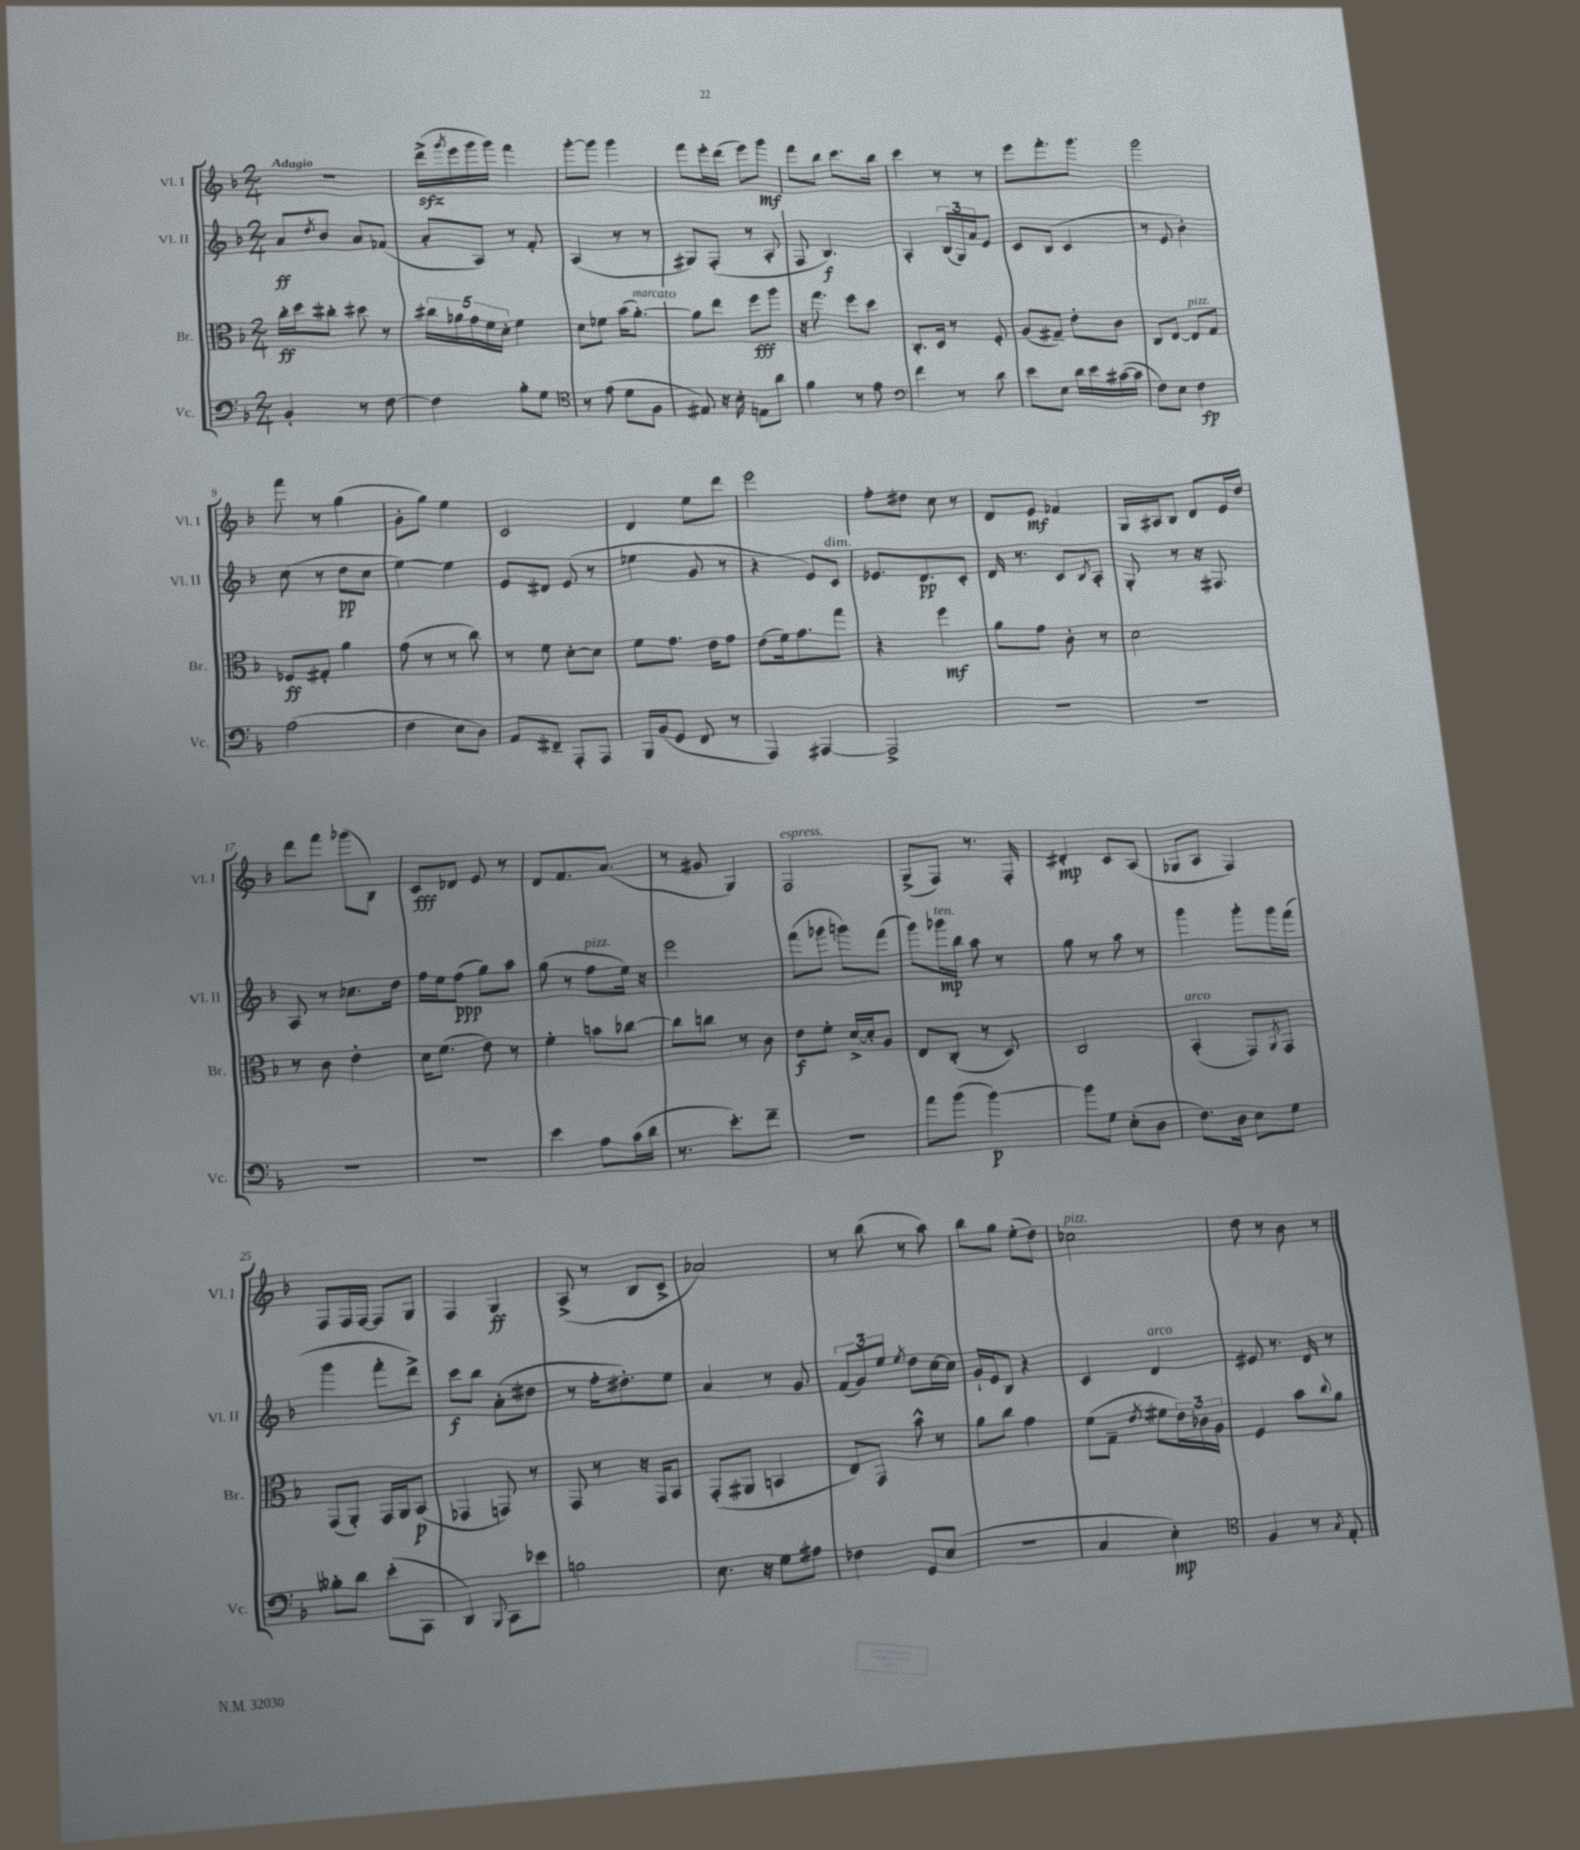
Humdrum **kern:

**kern	**dynam	**kern	**dynam	**kern	**dynam	**kern	**dynam
*part4	*part4	*part3	*part3	*part2	*part2	*part1	*part1
*staff4	*staff4	*staff3	*staff3	*staff2	*staff2	*staff1	*staff1
*I"Vc.	*	*I"Br.	*	*I"Vl. II	*	*I"Vl. I	*
*I'Vc.	*	*I'Br.	*	*I'Vl. II	*	*I'Vl. I	*
*clefF4	*	*clefC3	*	*clefG2	*	*clefG2	*
*k[b-]	*	*k[b-]	*	*k[b-]	*	*k[b-]	*
*M2/4	*	*M2/4	*	*M2/4	*	*M2/4	*
=1	=1	=1	=1	=1	=1	=1	=1
!	!	!	!	!	!	!LO:TX:a:B:t=Adagio	!
4BB-'/	.	16cc'\LL	ff	8a/L	ff	2r	.
.	.	16dd\J	.	.	.	.	.
.	.	.	.	8qdd/	.	.	.
.	.	8cc#X'\J	.	8b-/J	.	.	.
8r	.	8dd#X\	.	8a/L	.	.	.
[8F\	.	8r	.	(8f-X/J	.	.	.
=2	=2	=2	=2	=2	=2	=2	=2
4F\]	.	20cc#X\LL	.	8a'/L	.	(16dddzz^\LL	.
.	.	20a-X\	.	.	.	.	.
.	.	.	.	.	.	8qggg/	.
.	.	.	.	.	.	16eee\	.
.	.	20g\	.	.	.	.	.
.	.	.	.	8A/J)	.	16ggg\	.
.	.	20f\	.	.	.	.	.
.	.	.	.	.	.	16ggg\JJ)	.
.	.	20d'\JJ	.	.	.	.	.
8B-'\L	.	4f\	.	8r	.	4fff\	.
8G\J	.	.	.	8f'/	.	.	.
=3	=3	=3	=3	=3	=3	=3	=3
*clefC4	*	*	*	*	*	*	*
8r	.	8d\L	.	(4A/	.	[8ggg'\L	.
(8e\	.	8f-X\J	.	.	.	8ggg\J]	.
8d\L	.	(16b-\KL	.	8r	.	4ggg\	.
!	!	!LO:TX:a:i:t=marcato	!	!	!	!	!
.	.	[8.a'\J)	.	.	.	.	.
8F\J	.	.	.	8r	.	.	.
=4	=4	=4	=4	=4	=4	=4	=4
8E#X/)	.	8a\L]	.	8G#X/L)	.	8fff\L	.
16r	.	8ee\J	.	(8F'/J	.	16eee'\L	.
16B-'\	.	.	.	.	.	(16ddd\JJ	.
8En\L	.	8ff\L	fff	8r	.	8eee\L)	.
8a\J	.	8aa\J	.	8A'/	.	8ggg\J	mf
=5	=5	=5	=5	=5	=5	=5	=5
4f\	.	16r	.	8F/	.	8fff\L	.
.	.	8.gg\	.	.	.	.	.
.	.	.	.	4.B-/)	f	8bb-\J	.
8r	.	8ff\L	.	.	.	8.ccc\L	.
8e\	.	8dd\J	.	.	.	.	.
.	.	.	.	.	.	16bb-\Jk	.
=6	=6	=6	=6	=6	=6	=6	=6
*clefF4	*	*	*	*	*	*	*
4f\	.	8.C'/L	.	4A'/	.	4ccc\	.
.	.	16D/Jk	.	.	.	.	.
8r	.	8r	.	(24B-/LL	.	8r	.
.	.	.	.	24G/)	.	.	.
.	.	.	.	24a/J	.	.	.
8d\	.	8F'/	.	8e/J	.	8r	.
=7	=7	=7	=7	=7	=7	=7	=7
8e\L	.	(8A/L	.	8c/L	.	8eee\L	.
8E\J	.	8G#X~/J)	.	(8B-/J	.	8.fff'\	.
16d\LL	.	8e'\L	.	4c/	.	.	.
16e\	.	.	.	.	.	8.ggg\J	.
([16c#X\	.	8c\J	.	.	.	.	.
16c#\JJ]	.	.	.	.	.	.	.
=8	=8	=8	=8	=8	=8	=8	=8
8F\L)	.	8C/L	.	8r	.	2ggg\	.
8E\J	.	[8E/J	.	8e/	.	.	.
!	!	!LO:TX:a:i:t=pizz.	!	!	!	!	!
4F\	fp	8E/L]	.	4b-'\)	.	.	.
.	.	8G/J	.	.	.	.	.
!!LO:LB:g=z
=9	=9	=9	=9	=9	=9	=9	=9
(2A\	.	8F-X/L	ff	(8cc\	.	8fff\	.
.	.	8G#X'/J	.	8r	.	8r	.
.	.	4a\	.	8dd\L	pp	(4gg\	.
.	.	.	.	8cc\J	.	.	.
=10	=10	=10	=10	=10	=10	=10	=10
4F\	.	(8g\	.	[4ee\)	.	8g'\L	.
.	.	8r	.	.	.	8gg\J)	.
8E\L	.	8r	.	4ee\]	.	4ee\	.
8D\J)	.	8cc\)	.	.	.	.	.
=11	=11	=11	=11	=11	=11	=11	=11
8AA/L	.	8r	.	8e/L	.	2c/	.
8FF#X~/J	.	8f\	.	8d#X/J	.	.	.
8AAA'/L	.	[8d'\L	.	(8e/	.	.	.
8AAA/J	.	8d\J]	.	8r	.	.	.
=12	=12	=12	=12	=12	=12	=12	=12
16BBB-/LL	.	8f\L	.	4ee-X\	.	4d/	.
(16BB-/J	.	.	.	.	.	.	.
8GG/J	.	8.g\J	.	.	.	.	.
8FF/	.	.	.	8g/	.	8ee\L	.
.	.	16e\KL	.	.	.	.	.
8r	.	8g\J	.	8r	.	8ddd\J	.
=13	=13	=13	=13	=13	=13	=13	=13
4AAA/)	.	(8e\L	.	4r	.	2eee\	.
.	.	16f\k)	.	.	.	.	.
.	.	8.g\	.	.	.	.	.
[4AAA#X/	.	.	.	8e/L)	.	.	.
!	!	!	!	!LO:TX:a:i:t=dim.	!	!	!
.	.	8gg\J	.	8c/J	.	.	.
=14	=14	=14	=14	=14	=14	=14	=14
2AAA#^/]	.	4r	.	8.e-X/L	.	8ff'\L	.
.	.	.	.	.	.	8dd#X\J	.
.	.	.	.	8.d/	pp	.	.
.	.	4ff\	mf	.	.	8cc\	.
.	.	.	.	8c'/J	.	8r	.
=15	=15	=15	=15	=15	=15	=15	=15
2r	.	8a\L	.	16d/	.	8d/L	.
.	.	.	.	8.r	.	.	.
.	.	8g\J	.	.	.	8e/J	mf
.	.	8c'\	.	8c/L	.	4f-X/	.
.	.	.	.	8qB-/	.	.	.
.	.	8r	.	8A'/J	.	.	.
=16	=16	=16	=16	=16	=16	=16	=16
2r	.	2d\	.	8G'/	.	16G/LL	.
.	.	.	.	.	.	16A#X/J	.
.	.	.	.	8r	.	8B-/J	.
.	.	.	.	16r	.	8d/L	.
.	.	.	.	8.F#X/	.	.	.
.	.	.	.	.	.	16e/L	.
.	.	.	.	.	.	16dd/JJ	.
!!LO:LB:g=z
=17	=17	=17	=17	=17	=17	=17	=17
2r	.	8r	.	8A/	.	8ddd\L	.
.	.	8c\	.	8r	.	8fff\J	.
.	.	4e'\	.	8.cc-X\L	.	(8ggg-X\L	.
.	.	.	.	.	.	8B-\J)	.
.	.	.	.	16dd\Jk	.	.	.
=18	=18	=18	=18	=18	=18	=18	=18
2r	.	16d\KL	.	16ff\LL	.	8c/L	fff
.	.	(8.f\J	.	16ee\J	.	.	.
.	.	.	.	(8ff\J	ppp	8d-X/J	.
.	.	8e\)	.	8gg\L)	.	8e/	.
.	.	8r	.	8aa\J	.	8r	.
=19	=19	=19	=19	=19	=19	=19	=19
4e\	.	4f'\	.	(8gg\	.	8d/L	.
.	.	.	.	8r	.	8.f/	.
!	!	!	!	!LO:TX:a:i:t=pizz.	!	!	!
8A\L	.	8bn\L	.	8ff\L	.	.	.
.	.	.	.	.	.	(8.a/J	.
(16c\L	.	[8cc-X\J	.	16ee\Jk)	.	.	.
16d\JJ	.	.	.	16r	.	.	.
=20	=20	=20	=20	=20	=20	=20	=20
8.r	.	8cc-\L]	.	2eee\	.	8r	.
.	.	8ccn\J	.	.	.	8g#X/	.
8.e'\L)	.	.	.	.	.	.	.
.	.	8r	.	.	.	4G/)	.
8f~\J	.	8c\	.	.	.	.	.
=21	=21	=21	=21	=21	=21	=21	=21
!	!	!	!	!	!	!LO:TX:a:i:t=espress.	!
2r	.	8e\L	f	(8fff\L	.	2F/	.
.	.	8f'\J	.	8ggg-X\J	.	.	.
.	.	[16d^/LL	.	8gggn\L)	.	.	.
.	.	16d'/J]	.	.	.	.	.
.	.	8A/J	.	(8fff\J	.	.	.
=22	=22	=22	=22	=22	=22	=22	=22
8a\L	.	8E/L	.	8ggg\L)	.	(8G^/L	.
!	!	!	!	!LO:TX:a:i:t=ten.	!	!	!
(8b-\J	.	(8C'/J	.	16ggg-X\L	mp	8F/J)	.
.	.	.	.	16bb-\JJ	.	.	.
[4b-\)	p	8r	.	8aa\	.	8.r	.
.	.	8D/)	.	8r	.	.	.
.	.	.	.	.	.	16F'/	.
=23	=23	=23	=23	=23	=23	=23	=23
8b-\L]	.	2C/	.	8gg\	.	4d#X'/	mp
8G\J	.	.	.	8r	.	.	.
(8E'\L	.	.	.	8aa\	.	8c/L	.
8D\J	.	.	.	8r	.	(8A/J	.
=24	=24	=24	=24	=24	=24	=24	=24
!	!	!LO:TX:a:i:t=arco	!	!	!	!	!
8.F\L)	.	(4BB-'/	.	4ggg\	.	8G-X/L	.
.	.	.	.	.	.	8A/J	.
16D\Jk	.	.	.	.	.	.	.
8E\L	.	8GG/L)	.	8ggg'\L	.	4F/)	.
.	.	8qAA/	.	.	.	.	.
8G\J	.	8GG/J	.	16ggg\L	.	.	.
.	.	.	.	(16fff\JJ	.	.	.
!!LO:LB:g=z
=25	=25	=25	=25	=25	=25	=25	=25
8B--X'\L	.	(8GG/L	.	4ggg\	.	8F/L	.
8d\J	.	8AA'/J)	.	.	.	16F/L	.
.	.	.	.	.	.	[16F/JJ	.
(8e'\L	.	16GG/LL	.	8fff'\L	.	8F/L]	.
.	.	16AA/J	.	.	.	.	.
8CC\J	.	(8BB-/J	p	8ddd^\J)	.	8G/J	.
=26	=26	=26	=26	=26	=26	=26	=26
4DD/)	.	4GG-X/	.	8ccc\L	f	4F/	.
.	.	.	.	8bb-\J	.	.	.
8qqBBB-/	.	.	.	.	.	.	.
8CC\L	.	8GGn/)	.	(8a'\L	.	4G/	ff
8e-X\J	.	8r	.	8dd#X\J	.	.	.
=27	=27	=27	=27	=27	=27	=27	=27
2Bn\	.	8GG/	.	8r	.	(8A^/	.
.	.	8r	.	16ff'\KL	.	8r	.
.	.	.	.	8.dd#X'\)	.	.	.
.	.	16r	.	.	.	8B-/L	.
.	.	16GG/KL	.	.	.	.	.
.	.	8BB-/J	.	8ee\J	.	8c^/J	.
=28	=28	=28	=28	=28	=28	=28	=28
8.E\	.	(8GG'/L	.	4a/	.	2a-X/)	.
.	.	8AA#X/J	.	.	.	.	.
16r	.	.	.	.	.	.	.
8G\L	.	4BBn/	.	8r	.	.	.
8A#X\J	.	.	.	8g/	.	.	.
=29	=29	=29	=29	=29	=29	=29	=29
4F-X\	.	8E/L)	.	(12f/L	.	8r	.
.	.	.	.	12g/)	.	.	.
.	.	8GG/J	.	.	.	(8bb-\	.
.	.	.	.	12ee/J	.	.	.
.	.	.	.	8qee/	.	.	.
8GG/L	.	8b-^^\	.	8dd\L	.	8r	.
(8E/J	.	8r	.	[16cc\L	.	8aa\)	.
.	.	.	.	16cc\JJ]	.	.	.
=30	=30	=30	=30	=30	=30	=30	=30
2r	.	8a\L	.	16g`/LL	.	8bb-\L	.
.	.	.	.	16e/J	.	.	.
.	.	8cc\J	.	8B-/J	.	8gg\J	.
.	.	4g\	.	4r	.	(8ee'\L	.
.	.	.	.	.	.	8dd\J)	.
=31	=31	=31	=31	=31	=31	=31	=31
!	!	!	!	!	!	!LO:TX:a:i:t=pizz.	!
4C/	.	(8f\L	.	4c/	.	2cc-X\	.
.	.	8G~\J	.	.	.	.	.
.	.	8qe/	.	.	.	.	.
!	!	!	!	!LO:TX:a:i:t=arco	!	!	!
4E'\)	mp	8f#X\L	.	4d/	.	.	.
.	.	24e\L)	.	.	.	.	.
.	.	24c-X\	.	.	.	.	.
.	.	24A\JJ	.	.	.	.	.
=32	=32	=32	=32	=32	=32	=32	=32
*clefC4	*	*	*	*	*	*	*
4F/	.	4F/	.	8e#X/	.	8dd\	.
.	.	.	.	8.r	.	8r	.
8r	.	8b-\L	.	.	.	8b-\	.
.	.	.	.	16d/	.	.	.
8qG/	.	8qqcc/	.	.	.	.	.
8E'/	.	8a\J	.	8r	.	8r	.
==	==	==	==	==	==	==	==
*-	*-	*-	*-	*-	*-	*-	*-
